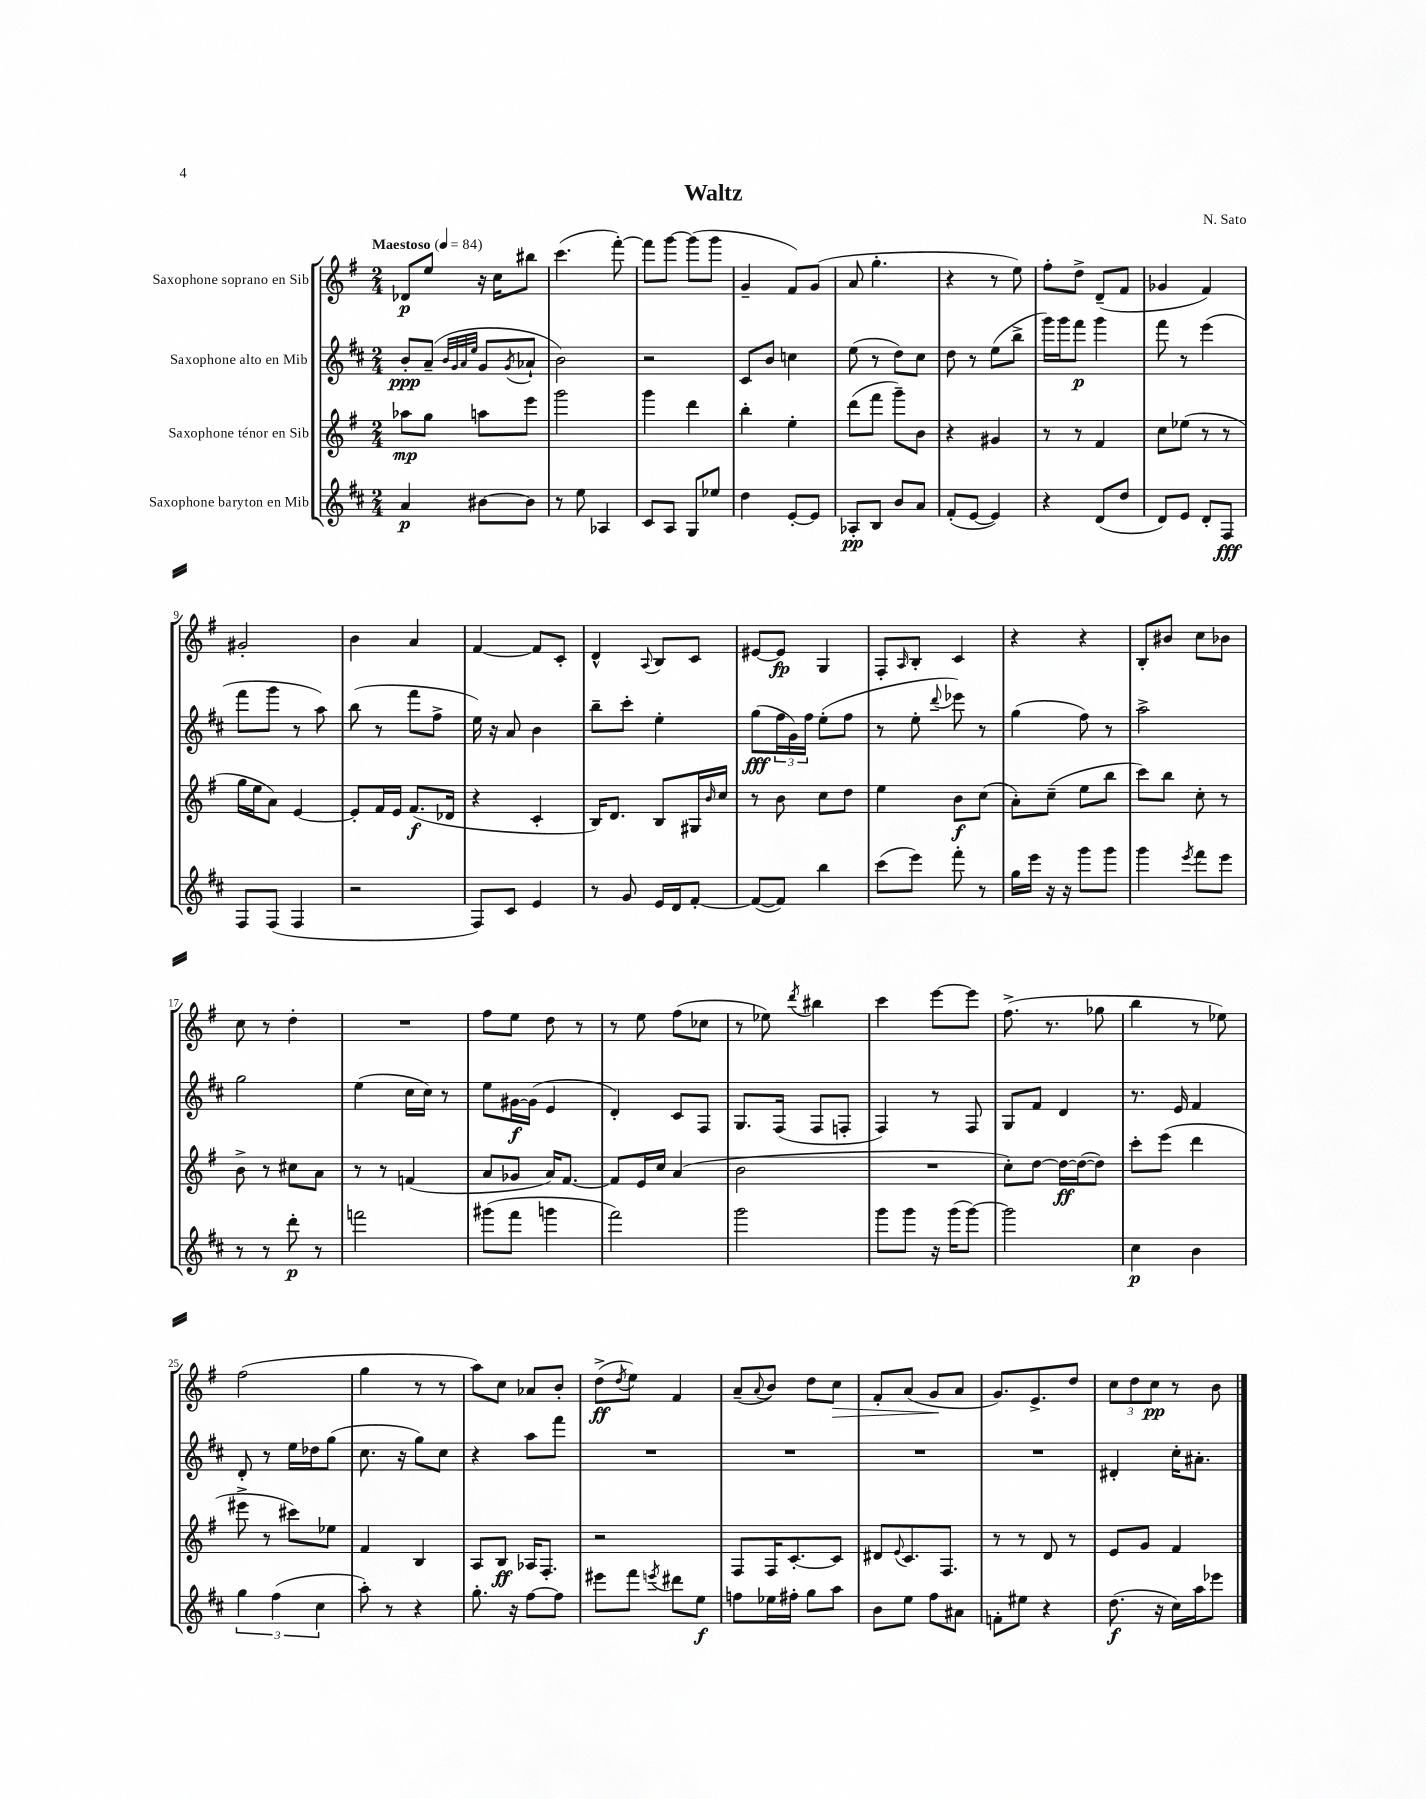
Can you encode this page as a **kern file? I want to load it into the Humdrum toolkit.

**kern	**kern	**kern	**kern
*staff4	*staff3	*staff2	*staff1
*clefG2	*clefG2	*clefG2	*clefG2
*k[f#c#]	*k[f#]	*k[f#c#]	*k[f#]
*M2/4	*M2/4	*M2/4	*M2/4
*MM84	*MM84	*MM84	*MM84
4a/	8aa-\L	8b'/L	8d-/L
.	8gg\J	(8a~/J	8ee/J
.	.	32qqb/LLL	.
.	.	32qqg/	.
.	.	32qqa/	.
.	.	32qqee/JJJ	.
[8b#\L	8aa\L	8g/L	16r
.	.	.	16cc\LK
.	.	8qg/	.
8b#\]J	8eee\J	8a-`/J	8bb#\J
=	=	=	=
8r	2ggg\	2b\)	(4.ccc\
8ee\	.	.	.
4A-/	.	.	.
.	.	.	[8fff#'\)
=	=	=	=
8c#/L	4ggg\	2r	8fff#\]L
8A/J	.	.	[8ggg\J
8G/L	4ddd\	.	(8ggg\]L
8ee-/J	.	.	8ggg\J
=	=	=	=
4dd\	4bb'\	8c#/L	4g~/
.	.	8b/J	.
[8e'/L	4ee'\	4cc\	8f#/L)
8e/]J	.	.	(8g/J
=	=	=	=
8A-'/L	(8ddd\L	(8ee\	8a/
8B/J	8fff#\J	8r	4.gg'\
8b/L	8ggg~\L)	8dd\L)	.
8a/J	8b\J	8cc#\J	.
=	=	=	=
(8f#'/L	4r	8dd\	4r
[8e/J	.	8r	.
4e/])	4g#/	(8ee\L	8r
.	.	8bb^\J	8ee\)
=	=	=	=
4r	8r	16ggg\LL)	8ff#'\L
.	.	16ggg\J	.
.	8r	8fff#\J	8dd^\J
(8d/L	4f#/	4ggg\	(8d~/L
8dd/J	.	.	8f#/J
=	=	=	=
8d/L)	8cc\L	8fff#\	4g-/
8e/J	(8ee-\J	8r	.
8d'/L	8r	(4eee\	4f#/)
8F#/J	8r	.	.
=	=	=	=
8F#/L	16gg\LL	8fff#\L	2g#'/
.	16ee\J	.	.
(8F#/J	8a\J)	8ggg\J	.
4F#/	[4e/	8r	.
.	.	8aa\)	.
=	=	=	=
2r	8e'/]L	(8bb\	4b\
.	16f#/L	8r	.
.	16e/JJ	.	.
.	(8.f#/L	8fff#\L	4a/
.	.	8ff#^\J	.
.	16d-/Jk	.	.
=	=	=	=
8F#/L)	4r	16ee\)	[4f#/
.	.	16r	.
8c#/J	.	8a/	.
4e/	4c'/	4b\	8f#/]L
.	.	.	8c'/J
=	=	=	=
8r	16B/LK)	8bb~\L	4d^^/
.	8.d/J	.	.
8g/	.	8ccc#'\J	.
.	.	.	8qqA/
16e/LL	8B/L	4ee'\	8B/L
16d/J	.	.	.
[8f#'/J	16G#/L	.	8c/J
.	16qqb/	.	.
.	16cc/JJ	.	.
=	=	=	=
(8f#/_L	8r	(8gg\L	[8e#/L
8f#/]J)	8b\	24ff#\L	8e#/]J
.	.	24g\)	.
.	.	24ff#\JJ	.
4bb\	8cc\L	(8ee'\L	4G/
.	8dd\J	8ff#\J	.
=	=	=	=
(8ccc#\L	4ee\	8r	8F#'/L
.	.	.	16qqA/
8eee\J)	.	8ee'\	8B'/J
.	.	8qqddd/	.
8fff#'\	8b\L	8eee-\)	4c/
8r	(8cc\J	8r	.
=	=	=	=
16gg\LL	8a'\L)	(4gg\	4r
16eee\JJ	.	.	.
16r	(8cc~\J	.	.
16r	.	.	.
8ggg\L	8ee\L	8ff#\)	4r
8ggg\J	8bb\J	8r	.
=	=	=	=
4ggg\	8ccc\L)	2aa^\	8B'/L
.	8bb\J	.	8b#/J
8qeee/	.	.	.
8fff#\L	8cc'\	.	8cc\L
8eee\J	8r	.	8b-\J
=	=	=	=
8r	8b^\	2gg\	8cc\
8r	8r	.	8r
8ddd'\	8cc#\L	.	4dd'\
8r	8a\J	.	.
=	=	=	=
2fff\	8r	(4ee\	2r
.	8r	.	.
.	(4f/	16cc#\LL	.
.	.	16cc#\JJ)	.
.	.	8r	.
=	=	=	=
(8ggg#\L	8a/L	8ee\L	8ff#\L
8fff#\J	8g-/J	[16g#\L	8ee\J
.	.	(16g#\]JJ	.
4ggg\	16a/LK)	4e/	8dd\
.	[8.f#/J	.	.
.	.	.	8r
=	=	=	=
2fff#\)	8f#/]L	4d'/)	8r
.	16e/L	.	8ee\
.	16cc/JJ	.	.
.	(4a/	8c#/L	(8ff#\L
.	.	8F#/J	8cc-\J
=	=	=	=
2ggg\	2b\	8.G/L	8r
.	.	.	8ee-\)
.	.	(16F#/Jk	.
.	.	.	8qddd/
.	.	8F#/L	4bb#\
.	.	8F'/J	.
=	=	=	=
8ggg\L	2r	4F#/)	4ccc\
8ggg\J	.	.	.
16r	.	8r	[8eee\L
(16ggg\LK	.	.	.
[8ggg\J)	.	8F#/	8eee\]J
=	=	=	=
2ggg\]	8cc'\L)	8G/L	(8.ff#^\
.	[8dd\J	8f#/J	.
.	.	.	8.r
.	16dd\_LL	4d/	.
.	(16dd\_J	.	.
.	8dd\]J)	.	8gg-\
=	=	=	=
4cc#\	8ccc'\L	8.r	4bb\
.	(8eee\J	.	.
.	.	16e/	.
4b\	4ddd\	4f#/	8r
.	.	.	8ee-\)
=	=	=	=
6gg\	8eee#^\	8d'/	(2ff#\
.	8r	8r	.
(6ff#\	.	.	.
.	8ccc#\L)	16ee\LL	.
.	.	16dd-\J	.
6cc#\	.	.	.
.	8ee-\J	(8gg\J	.
=	=	=	=
8aa'\)	4f#/	8.cc#\	4gg\
8r	.	.	.
.	.	16r	.
4r	4B/	8gg\L)	8r
.	.	8cc#\J	8r
=	=	=	=
8.gg'\	8A/L	4r	8aa\L)
.	8B/J	.	8cc\J
16r	.	.	.
[8ff#\L	16A-/LK	8aa\L	8a-/L
.	8.F#'/J	.	.
8ff#\]J	.	8fff#\J	8b'/J
=	=	=	=
8eee#\L	2r	2r	(8dd^\L
.	.	.	8qdd/
8fff#\J	.	.	8ee\J)
8qeee/	.	.	.
8ddd#\L	.	.	4f#/
8ee\J	.	.	.
=	=	=	=
8ff\L	8F#/L	2r	(8a~/L
.	.	.	8qqa/
16ee-\L	16F#/K	.	8b/J)
16ff#'\JJ	[8.c'/	.	.
8gg\L	.	.	8dd\L
8aa\J	8c/]J	.	8cc\J
=	=	=	=
8b\L	8d#/L	2r	8f#'/L
.	8qqe/	.	.
8ee\J	8.c/	.	(8a/J
8ff#\L	.	.	8g/L
.	8.F#/J	.	.
8a#\J	.	.	8a/J
=	=	=	=
8f'\L	8r	2r	8.g/L)
8ee#\J	8r	.	.
.	.	.	8.e^/
4r	8d/	.	.
.	8r	.	8dd/J
=	=	=	=
(8.dd\	8e/L	4d#'/	12cc\L
.	.	.	12dd\
.	8g/J	.	.
.	.	.	12cc\J
16r	.	.	.
16cc#\LL)	4f#/	16cc#'\LK	8r
16aa\J	.	8.a#'\J	.
8eee-\J	.	.	8b\
==	==	==	==
*-	*-	*-	*-
